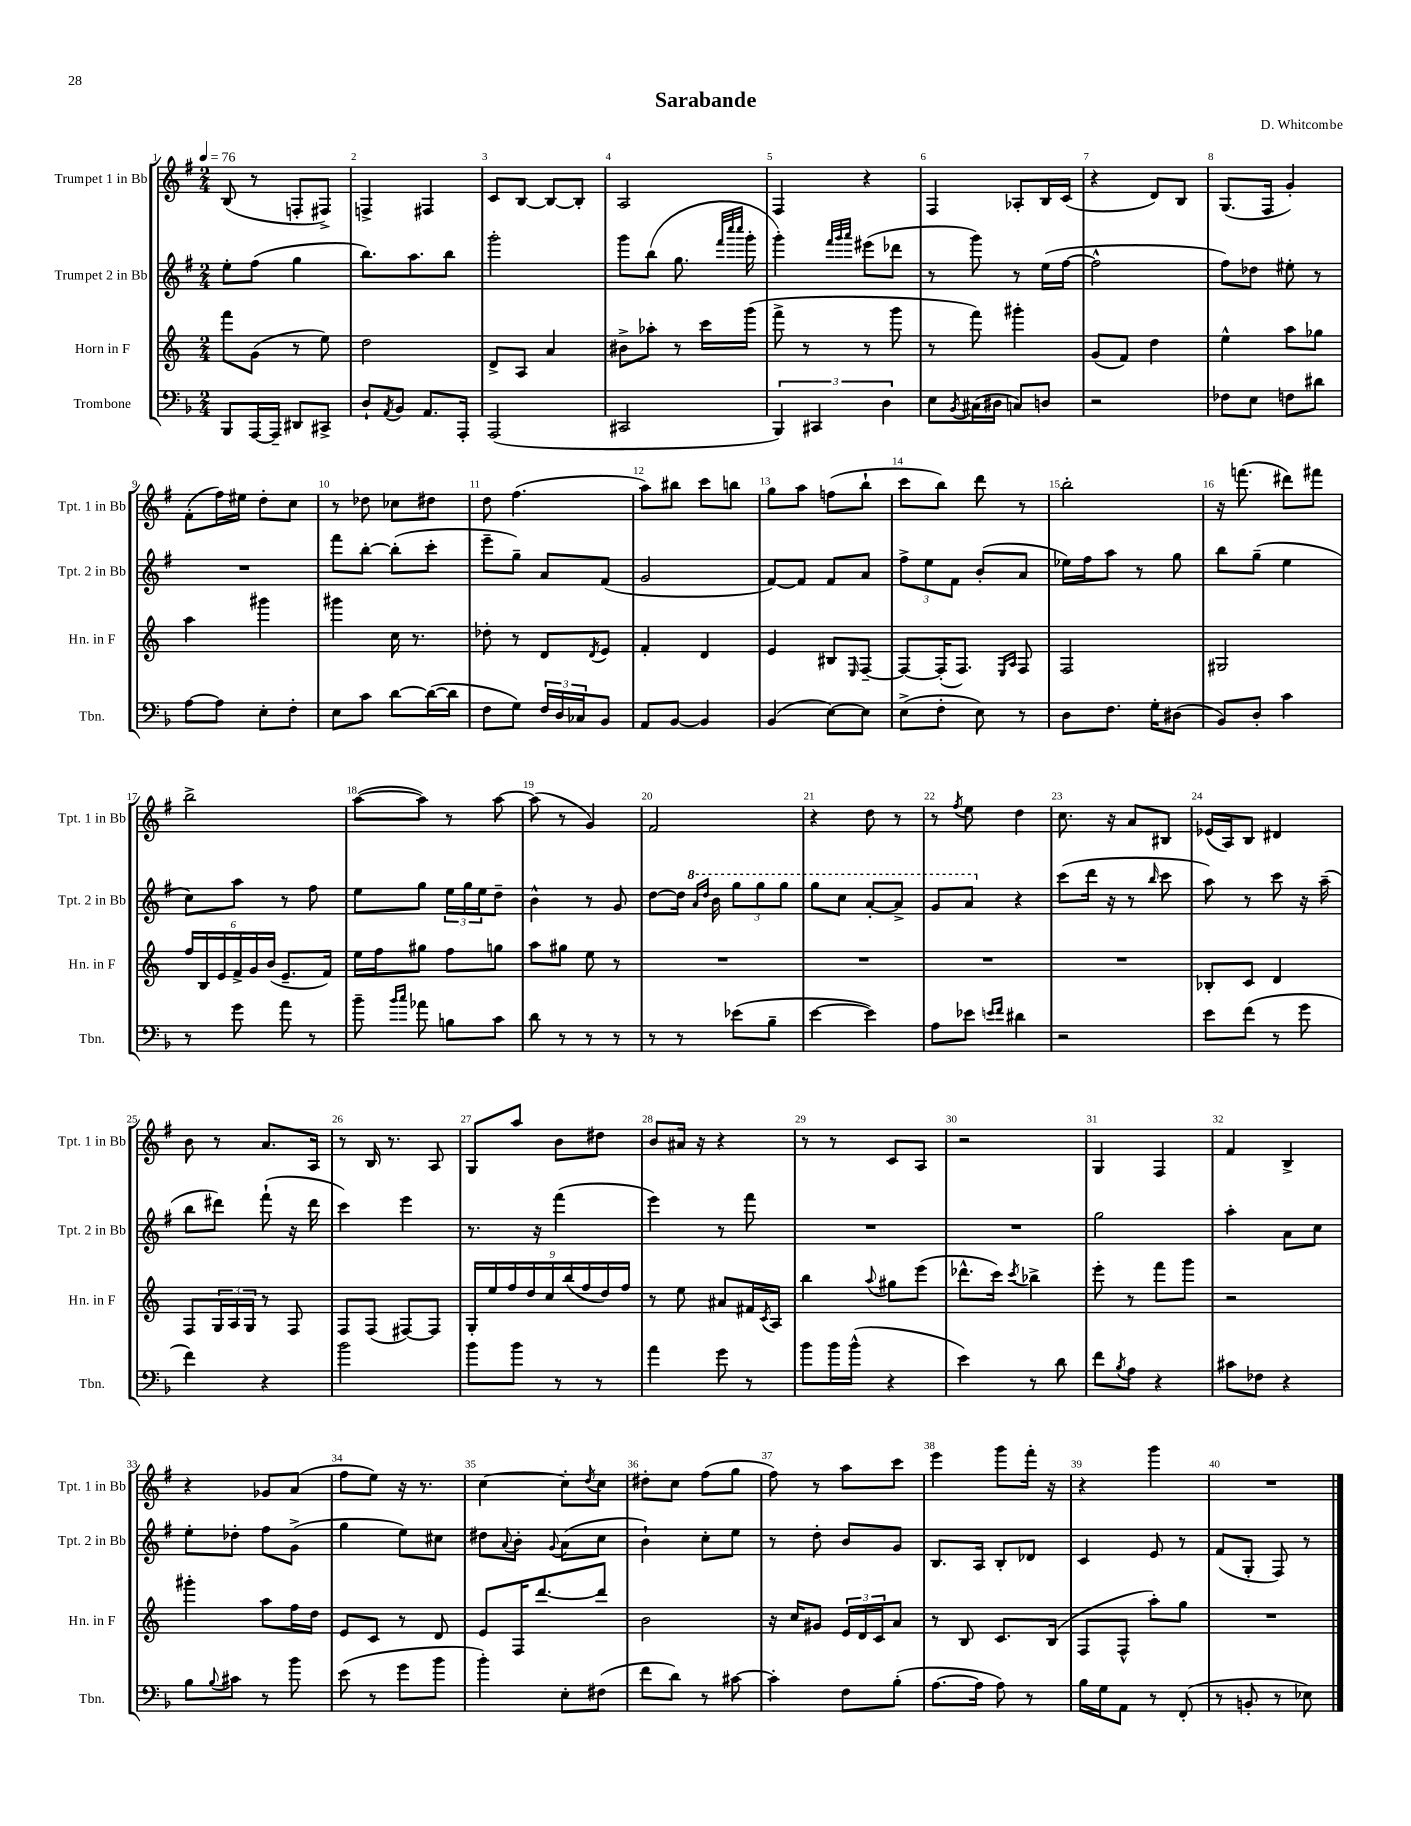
\header { title = "Sarabande" composer = "D. Whitcombe" }
<<
\new StaffGroup <<
\new Staff = "s0" \with { instrumentName = "Trumpet 1 in Bb" shortInstrumentName = "Tpt. 1 in Bb" } {
    \clef treble \key g \major \numericTimeSignature \time 2/4 \tempo 4 = 76
    b8( r8 f8-. fis8->) |
    f4-> fis4 |
    c'8 b8~ b8~ b8-. |
    a2 |
    fis4 r4 |
    fis4 aes8-. b16 c'16( |
    r4 d'8) b8 |
    g8.( fis16 g'4-.) |
    fis'8-.( fis''16) eis''16 d''8-. c''8 |
    r8 des''8 ces''8 dis''8 |
    d''8 fis''4.( |
    a''8) bis''8 c'''8 b''8 |
    g''8 a''8 f''8( b''8-! |
    c'''8 b''8) d'''8 r8 |
    b''2-. |
    r16 f'''8.( dis'''8) fis'''8 |
    b''2-> |
    a''8~( a''8) r8 a''8~ |
    a''8( r8 g'4) |
    fis'2 |
    r4 d''8 r8 |
    r8 \acciaccatura { fis''8 } e''8 d''4 |
    c''8. r16 a'8 bis8 |
    ees'16( a16) b8 dis'4 |
    b'8 r8 a'8. a16 |
    r8 b16 r8. a8 |
    g8 a''8 b'8 dis''8 |
    b'8 ais'16 r16 r4 |
    r8 r8 c'8 a8 |
    r2 |
    g4 fis4 |
    fis'4 b4-> |
    r4 ges'8 a'8( |
    fis''8 e''8) r16 r8. |
    c''4~ c''8-. \acciaccatura { d''8 } c''8 |
    dis''8-. c''8 fis''8( g''8 |
    fis''8) r8 a''8 c'''8 |
    e'''4 g'''8 fis'''16-. r16 |
    r4 g'''4 |
    R2 \bar "|." |
}
\new Staff = "s1" \with { instrumentName = "Trumpet 2 in Bb" shortInstrumentName = "Tpt. 2 in Bb" } {
    \clef treble \key g \major \numericTimeSignature \time 2/4
    e''8-. fis''8( g''4 |
    b''8.) a''8. b''8 |
    g'''2-. |
    g'''8 b''8( g''8. \grace { fis'''32 c''''32 c''''32 } g'''16-. |
    g'''4-.) \grace { fis'''32 g'''32 a'''32 } eis'''8( des'''8 |
    r8 g'''8) r8 e''16( fis''16~ |
    fis''2-^ |
    fis''8) des''8 eis''8-. r8 |
    R2 |
    fis'''8 b''8~-. b''8-.( c'''8-. |
    e'''8-- g''8--) a'8 fis'8( |
    g'2 |
    fis'8~) fis'8 fis'8 a'8 |
    \tuplet 3/2 { fis''8-> e''8 fis'8 } b'8-.( a'8 |
    ees''16) fis''16 a''8 r8 g''8 |
    b''8 g''8--( e''4 |
    c''8) a''8 r8 fis''8 |
    e''8 g''8 \tuplet 3/2 { e''16 g''16 e''16 } d''8-- |
    b'4-^ r8 g'8 |
    d''8~ d''16 \ottava #1 \grace { a''16 d'''16 } b''16 \tuplet 3/2 { g'''8 g'''8 g'''8 } |
    g'''8 c'''8 a''8~-. a''8-> |
    g''8 a''8 \ottava #0 r4 |
    c'''8( d'''16 r16 r8 \grace { b''16 } c'''8 |
    a''8) r8 c'''8 r16 a''16--( |
    b''8 dis'''8) fis'''8-!( r16 dis'''16 |
    c'''4) e'''4 |
    r8. r16 fis'''4( |
    e'''4) r8 fis'''8 |
    R2 |
    R2 |
    g''2 |
    a''4-. a'8 c''8 |
    e''8-. des''8-. fis''8 g'8->( |
    g''4 e''8) cis''8 |
    dis''8 \appoggiatura { a'8 } b'8-. \appoggiatura { g'8 } a'8( c''8 |
    b'4-!) c''8-. e''8 |
    r8 d''8-. b'8 g'8 |
    b8. a16 b8-. des'8 |
    c'4 e'8 r8 |
    fis'8( g8-. fis8) r8 \bar "|." |
}
\new Staff = "s2" \with { instrumentName = "Horn in F" shortInstrumentName = "Hn. in F" } {
    \clef treble \key c \major \numericTimeSignature \time 2/4
    f'''8 g'8( r8 e''8) |
    d''2 |
    d'8-> a8 a'4 |
    bis'8-> aes''8-. r8 c'''16 g'''16( |
    f'''8-> r8 r8 g'''8 |
    r8 f'''8) gis'''4-. |
    g'8( f'8) d''4 |
    e''4-^ a''8 ges''8 |
    a''4 gis'''4 |
    gis'''4 c''16 r8. |
    des''8-. r8 d'8 \acciaccatura { d'8 } e'8 |
    f'4-. d'4 |
    e'4 bis8 \grace { e16 } f8~-- |
    f8~ f16-.( f8.) \grace { e16 a16 } f8 |
    f2 |
    gis2 |
    \tuplet 6/4 { f''16 b16 e'16 f'16-> g'16 b'16( } e'8.-- f'16) |
    e''16 f''16 gis''8 f''8 g''8 |
    a''8 gis''8 e''8 r8 |
    R2 |
    R2 |
    R2 |
    R2 |
    bes8-. c'8 d'4 |
    f8 \tuplet 3/2 { g16 a16 g16 } r8 f8 |
    f8 f8( fis8~) fis8 |
    \tuplet 9/8 { g16-. e''16 f''16 d''16 c''16 b''16( f''16 d''16) f''16 } |
    r8 e''8 ais'8 fis'16 \acciaccatura { c'8 } a16 |
    b''4 \appoggiatura { a''8 } gis''8 e'''8( |
    des'''8.-^ c'''16) \acciaccatura { c'''8 } bes''4-> |
    e'''8-. r8 f'''8 g'''8 |
    r2 |
    gis'''4-. a''8 f''16 d''16 |
    e'8 c'8 r8 d'8 |
    e'8 f16 d'''8.~ d'''8 |
    b'2 |
    r16 c''16 gis'8 \tuplet 3/2 { e'16 d'16 c'16 } a'8 |
    r8 b8 c'8. b16( |
    f8 f8-^ a''8-.) g''8 |
    R2 \bar "|." |
}
\new Staff = "s3" \with { instrumentName = "Trombone" shortInstrumentName = "Tbn." } {
    \clef bass \key f \major \numericTimeSignature \time 2/4
    bes,,8 a,,16~ a,,16-- dis,8 cis,8-> |
    d8-! \acciaccatura { a,8 } bes,8 a,8. a,,16-. |
    a,,2( |
    cis,2 |
    \tuplet 3/2 { bes,,4) cis,4 d4 } |
    e8 \acciaccatura { bes,8 } cis16( dis16 c8) d8 |
    r2 |
    fes8 e8 f8 dis'8 |
    a8~ a8 e8-. f8-. |
    e8 c'8 d'8~ d'16~( d'16 |
    f8 g8) \tuplet 3/2 { f16 d16 ces16 } bes,8 |
    a,8 bes,8~ bes,4 |
    bes,4( e8~) e8 |
    e8->( f8-. e8) r8 |
    d8 f8. g16-. dis8( |
    bes,8) d8-. c'4 |
    r8 g'8 a'8 r8 |
    bes'8-- \grace { bes'16 c''16 } aes'8 b8 c'8 |
    d'8 r8 r8 r8 |
    r8 r8 ees'8( bes8-- |
    e'4~ e'4) |
    a8 ees'8 \grace { e'16 f'16 } dis'4 |
    r2 |
    e'8 f'8( r8 g'8 |
    f'4) r4 |
    bes'2 |
    bes'8 bes'8 r8 r8 |
    a'4 g'8 r8 |
    bes'8 bes'16 bes'16-^( r4 |
    e'4) r8 d'8 |
    f'8 \acciaccatura { bes8 } a8 r4 |
    cis'8 fes8 r4 |
    bes8 \appoggiatura { bes8 } cis'8 r8 bes'8 |
    e'8( r8 g'8 bes'8 |
    bes'4-.) e8-. fis8( |
    f'8 d'8) r8 cis'8~ |
    cis'4-. f8 bes8-.( |
    a8.~ a16 a8) r8 |
    bes16 g16 a,8 r8 f,8-.( |
    r8 b,8-. r8 ees8) \bar "|." |
}
>>
>>
\layout { \context { \Score \override BarNumber.break-visibility = ##(#f #t #t) barNumberVisibility = #all-bar-numbers-visible } }
